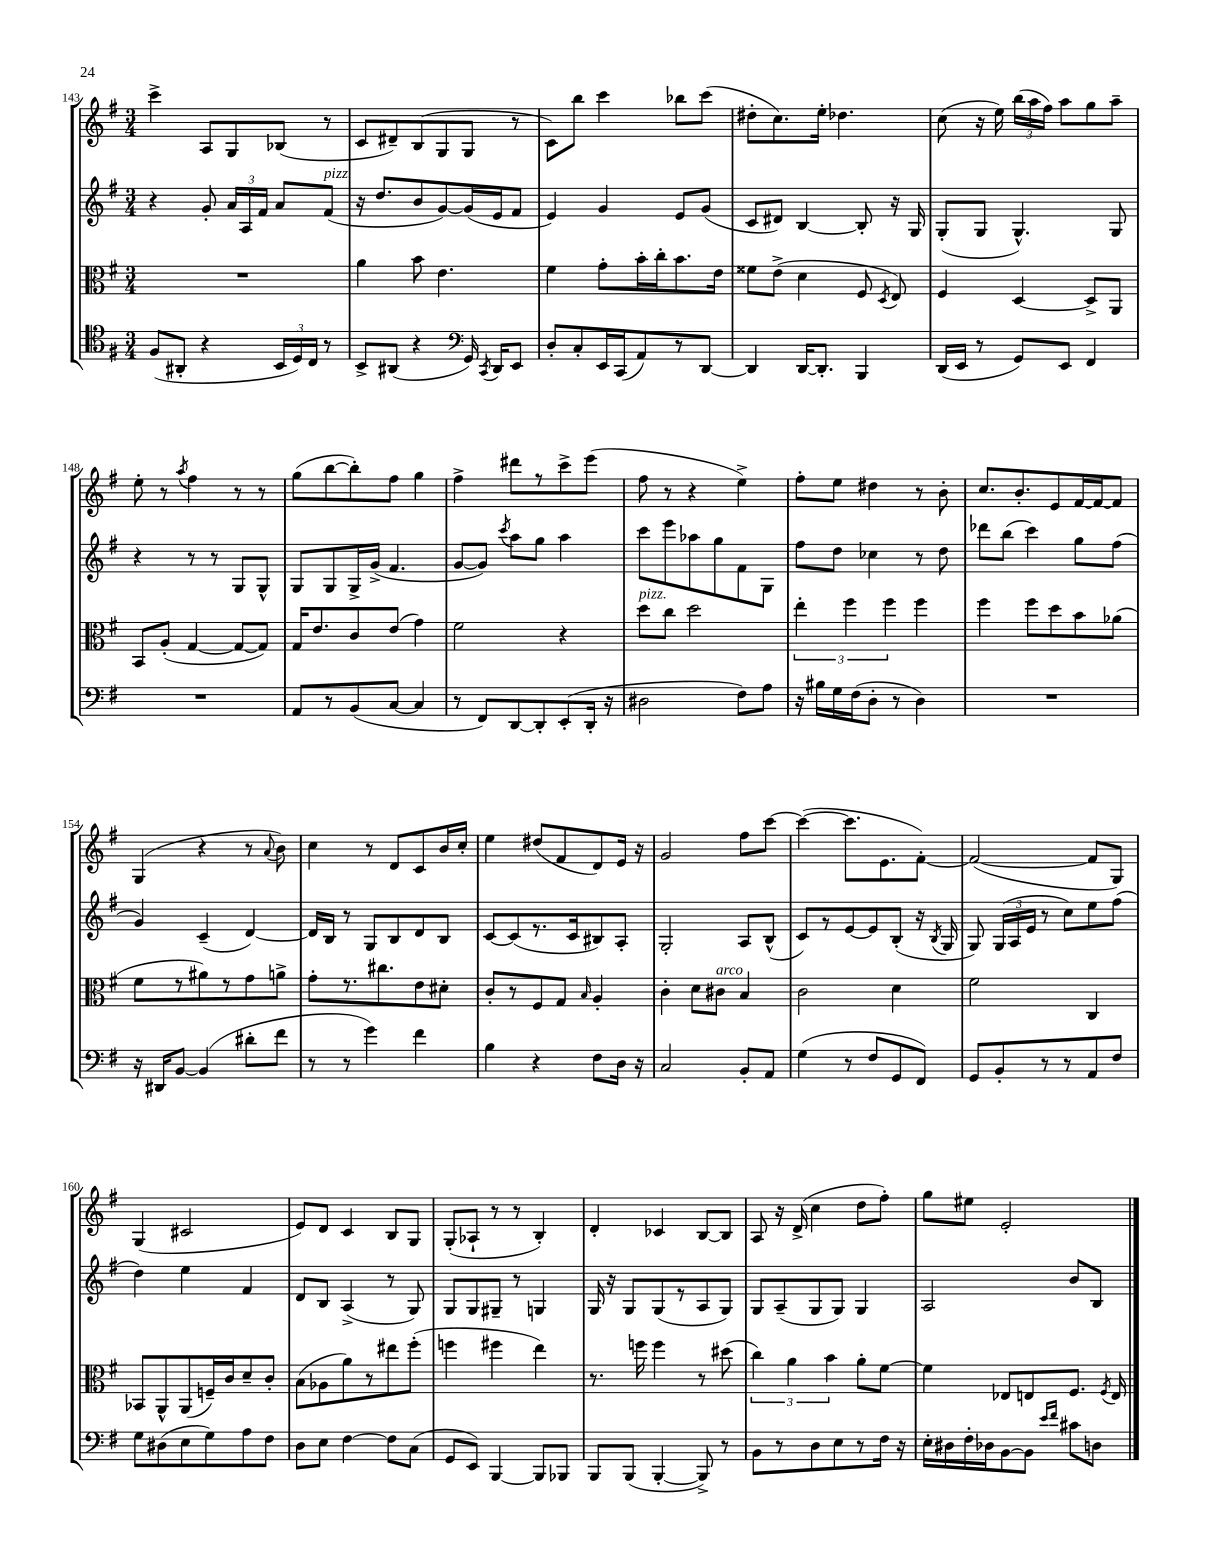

**kern	**kern	**kern	**kern
*part4	*part3	*part2	*part1
*staff4	*staff3	*staff2	*staff1
*clefC4	*clefC3	*clefG2	*clefG2
*k[f#]	*k[f#]	*k[f#]	*k[f#]
*M3/4	*M3/4	*M3/4	*M3/4
=143	=143	=143	=143
(8F#/L	2.r	4r	4ccc^\
8AA#X'/J	.	.	.
4r	.	8g'/	8A/L
.	.	24a/LL	8G/
.	.	24A/	.
.	.	24f#/JJ	.
24BB/LL	.	8a/L	(8B-X/J
24D/)	.	.	.
24C/JJ	.	.	.
!	!	!LO:TX:a:i:t=pizz.	!
8r	.	(8f#/J	8r
=144	=144	=144	=144
8BB^/L	4a\	16r	8c/L
.	.	8.dd/L	.
(8AA#X/J	.	.	8d#X~/)
4r	8b\	8b/	(8B/
.	4.e\	[8g/)	8G/
*clefF4	*	*	*
16GG/)	.	(16g/L]	8G/J
8qCC/	.	.	.
16DD/KL	.	16e/J	.
8EE/J	.	8f#/J	8r
=145	=145	=145	=145
8D'/L	4f#\	4e/)	8c\L)
8C'/	.	.	8bb\J
16EE/L	8g'\L	4g/	4ccc\
(16CC/J	.	.	.
8AA/)	16b'\L	.	.
.	16cc'\J	.	.
8r	8.b\	8e/L	8bb-X\L
[8DD/J	.	(8g/J	(8ccc\J
.	16e\Jk	.	.
=146	=146	=146	=146
4DD/]	8f##X\L	8c/L	8dd#X'\L
.	(8e^\J	8d#X/J)	8.cc\)
[16DD/KL	4d\	[4B/	.
8.DD'/J]	.	.	16ee'\Jk
.	.	.	4.dd-X\
4BBB/	8F#/	8B'/]	.
.	8qD/	.	.
.	8E/)	16r	.
.	.	16G/	.
=147	=147	=147	=147
(16DD/LL	4F#/	(8G'/L	(8cc\
16EE/JJ	.	.	.
8r	.	8G/J	16r
.	.	.	16ee\)
8GG/L)	[4D/	4.G^^/)	(24bb\LL
.	.	.	24aa\
.	.	.	24ff#\JJ)
8EE/J	.	.	8aa\L
4FF#/	8D^/L]	.	8gg\
.	8AA/J	8G/	8aa~\J
!!LO:LB:g=z
=148	=148	=148	=148
2.r	8BB/L	4r	8ee'\
.	(8A'/J	.	8r
.	.	.	8qaa/
.	[4G/	8r	4ff#\
.	.	8r	.
.	8G/L_	8G/L	8r
.	8G/J])	8G^^/J	8r
=149	=149	=149	=149
8AA/L	16G/KL	8G/L	(8gg\L
.	8.e/	.	.
8r	.	8G/	[8bb\
(8BB/	8c/	16G^/L	8bb'\])
.	.	(16g^/JJ	.
[8C/J	(8e/J	4.f#/	8ff#\J
4C/]	4g\)	.	4gg\
=150	=150	=150	=150
8r	2f#\	[8g/L	4ff#^\
8FF#/L)	.	8g/J])	.
.	.	8qccc/	.
[8DD/	.	8aa\L	8ddd#X\L
8DD'/]	.	8gg\J	8r
(8EE'/	4r	4aa\	8ccc^\
16DD'/Jk	.	.	(8eee\J
16r	.	.	.
=151	=151	=151	=151
!	!LO:TX:a:i:t=pizz.	!	!
2D#X\	8dd\L	8ccc\L	8ff#\
.	8cc\J	8eee\	8r
.	2dd\	8aa-X\	4r
.	.	8gg\	.
8F#\L)	.	8f#\	4ee^\)
8A\J	.	8G\J	.
=152	=152	=152	=152
16r	6ee'\	8ff#\L	8ff#'\L
16B#X\LL	.	.	.
16G\	.	8dd\J	8ee\J
.	6ff#\	.	.
(16F#\J	.	.	.
8D'\J	.	4cc-X\	4dd#X\
.	6ff#\	.	.
8r	.	.	.
4D\)	4ff#\	8r	8r
.	.	8dd\	8b'\
=153	=153	=153	=153
2.r	4ff#\	8ddd-X\L	8.cc/L
.	.	(8bb\J	.
.	.	.	8.b'/
.	8ff#\L	4ccc\)	.
.	8dd\	.	8e/
.	8b\	8gg\L	[16f#/L
.	.	.	16f#/J_
.	(8a-X\J	(8ff#\J	8f#/J]
!!LO:LB:g=z
=154	=154	=154	=154
16r	8f#\L	4g/)	(4G/
16DD#X/KL	.	.	.
[8BB/J	8r	.	.
(4BB/]	8a#X\)	(4c~/	4r
.	8r	.	.
8d#X'\L	8g\	[4d/)	8r
.	.	.	8qqa/
8f#\J	8an^\J	.	8b\)
=155	=155	=155	=155
8r	8g'\L	16d/LL]	4cc\
.	.	16B/JJ	.
8r	8.r	8r	.
4g\)	.	8G/L	8r
.	8.cc#X\	.	.
.	.	8B/	8d/L
4f#\	8e\	8d/	8c/
.	8d#X'\J	8B/J	16b/L
.	.	.	16cc'/JJ
=156	=156	=156	=156
4B\	8c'/L	[8c/L	4ee\
.	8r	(8c/]	.
4r	8F#/	8.r	(8dd#X/L
.	8G/J	.	8f#/
.	.	16c/k	.
.	16qqB/	.	.
8F#\L	4A'/	8B#X/)	8d/)
16D\Jk	.	8A'/J	16e/Jk
16r	.	.	16r
=157	=157	=157	=157
2C/	4c'\	2G'/	2g/
.	8d\L	.	.
!	!LO:TX:a:i:t=arco	!	!
.	8c#X\J	.	.
8BB'/L	4B/	8A/L	8ff#\L
8AA/J	.	(8B^^/J	[8ccc\J
=158	=158	=158	=158
(4G\	2c\	8c/L)	(4ccc\_
.	.	8r	.
8r	.	[8e/	8.ccc\L]
8F#/L	.	8e/]	.
.	.	.	8.e\
8GG/	4d\	(8B'/J	.
8FF#/J)	.	16r	[8f#'\J)
.	.	8qB/	.
.	.	16G/	.
=159	=159	=159	=159
8GG/L	2f#\	8G/)	(2f#/_
8BB'/	.	(24G/LL	.
.	.	24A/	.
.	.	24e/JJ	.
8r	.	8r	.
8r	.	8cc\L)	.
8AA/	4C/	8ee\	8f#/L]
8F#/J	.	(8ff#\J	8G/J)
!!LO:LB:g=z
=160	=160	=160	=160
8G\L	8BB-X/L	4dd\)	(4G/
(8D#X\	8AA^^/	.	.
8E\	(8AA/	4ee\	2c#X/
8G\)	16Fn~/L)	.	.
.	16c/J	.	.
8A\	8d~/	4f#/	.
8F#\J	8c'/J	.	.
=161	=161	=161	=161
8D\L	(8B\L	8d/L	8e/L)
8E\J	8A-X\	8B/J	8d/J
[4F#\	8a\)	(4A^/	4c/
.	8r	.	.
8F#\L]	8ee#X\	8r	8B/L
(8C\J	(8ff#'\J	8G/)	8G/J
=162	=162	=162	=162
8GG/L	4ffn\	8G/L	(8G'/L
8EE/J)	.	8G/	8A-X`/J
[4BBB/	4ff#X\	8G#X~/J	8r
.	.	8r	8r
8BBB/L]	4ee\)	4Gn/	4B'/)
8BBB-X/J	.	.	.
=163	=163	=163	=163
8BBB/L	8.r	16G/	4d'/
.	.	16r	.
(8BBB/J	.	8G/L	.
.	16ffn\	.	.
[4BBB'/	4ff\	(8G/	4c-X/
.	.	8r	.
8BBB^/])	8r	8A/	[8B/L
8r	(8dd#X\	8G/J)	8B/J]
=164	=164	=164	=164
8BB\L	6cc\)	8G/L	8A/
8r	.	(8A~/	16r
.	6a\	.	.
.	.	.	(16d^/
8D\	.	8G/	4cc\
.	6b\	.	.
8E\	.	8G/J)	.
8r	8a'\L	4G/	8dd\L
16F#\Jk	[8f#\J	.	8ff#'\J)
16r	.	.	.
=165	=165	=165	=165
16E'\LL	4f#\]	2A/	8gg\L
16D#X\	.	.	.
16F#'\	.	.	8ee#X\J
16D-X\J	.	.	.
[8BB\	8E-X/L	.	2e'/
8BB\J]	8En/	.	.
16qqe/LL	.	.	.
16qqf#/JJ	.	.	.
8c#X\L	8.F#/J	8b/L	.
8Dn\J	.	8B/J	.
.	8qF#/	.	.
.	16E/	.	.
==	==	==	==
*-	*-	*-	*-
